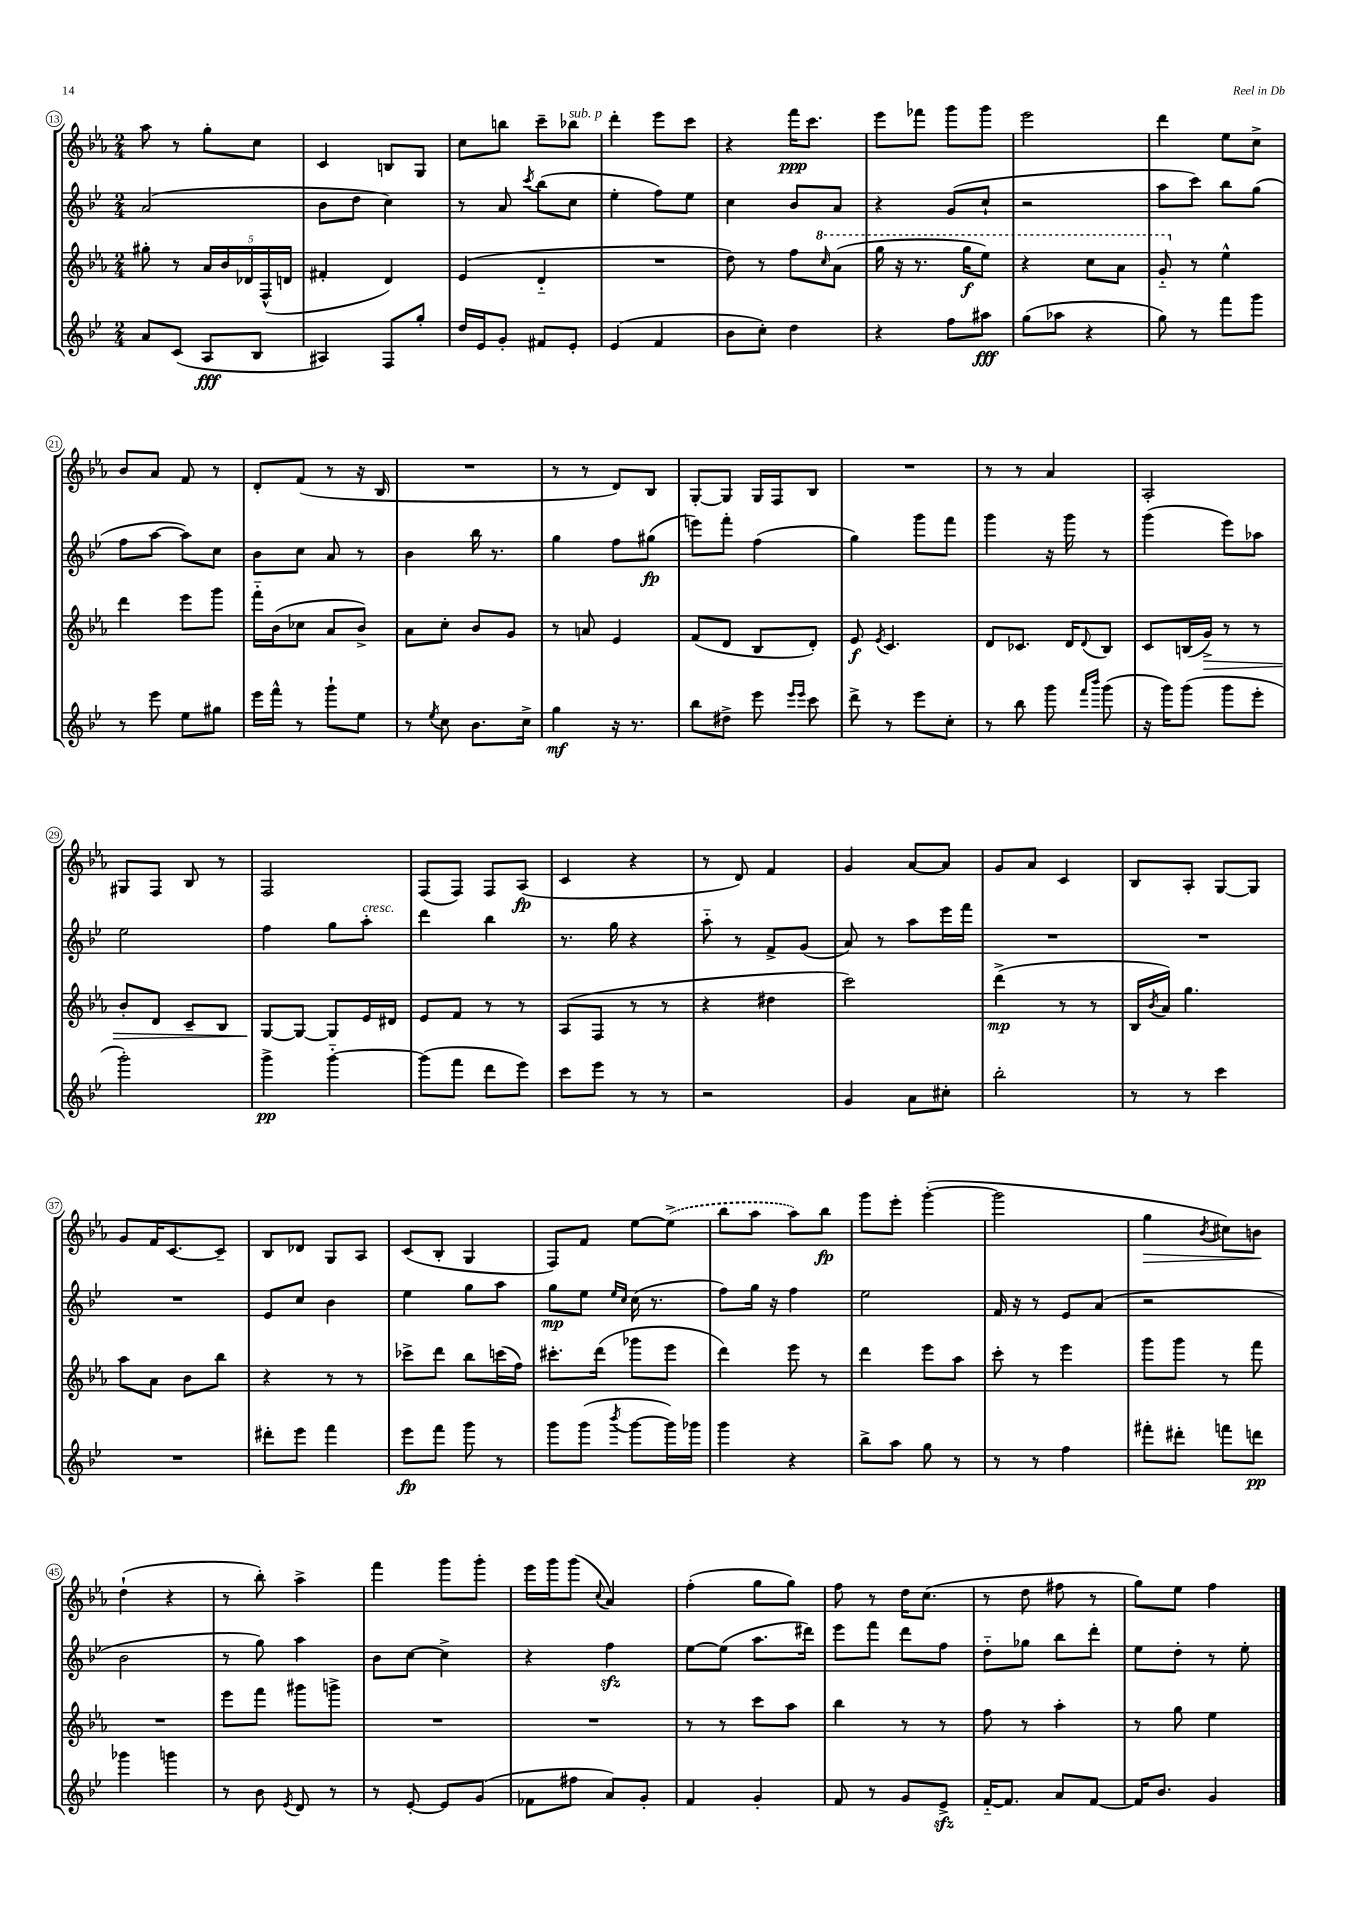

**kern	**kern	**kern	**kern
*staff4	*staff3	*staff2	*staff1
*clefG2	*clefG2	*clefG2	*clefG2
*k[b-e-]	*k[b-e-a-]	*k[b-e-]	*k[b-e-a-]
*M2/4	*M2/4	*M2/4	*M2/4
8a	8gg#'	(2a	8aa-
(8c	8r	.	8r
8A	20a-	.	8gg'
.	20b-	.	.
.	20d-	.	.
8B-	.	.	8cc
.	(20F^^	.	.
.	20d	.	.
=	=	=	=
4A#)	4f#'	8b-	4c
.	.	8dd	.
8F	4d)	4cc)	8B
8gg'	.	.	8G
=	=	=	=
16dd	(4e-	8r	8cc
16e-	.	.	.
8g'	.	8a	8bb
.	.	8qccc	.
8f#	4d'~	(8bb-	8ccc~
8e-'	.	8cc	8bb-
=	=	=	=
(4e-	2r	4ee-'	4ddd'
4f	.	8ff)	8eee-
.	.	8ee-	8ccc
=	=	=	=
8b-	8dd)	4cc	4r
8cc')	8r	.	.
4dd	8ff	8b-	16fff
.	.	.	8.ccc
.	16qqccc	.	.
.	(8aa-	8a	.
=	=	=	=
4r	16ggg	4r	8eee-
.	16r	.	.
.	8.r	.	8fff-
8ff	.	(8g	8ggg
.	16ggg	.	.
8aa#	8eee-)	8cc`	8ggg
=	=	=	=
(8gg	4r	2r	2eee-
8aa-	.	.	.
4r	8ccc	.	.
.	8aa-	.	.
=	=	=	=
8gg)	8gg'~	8aa	4ddd
8r	8r	8ccc)	.
8fff	4ee-^^	8bb-	8ee-
8ggg	.	(8gg	8cc^
=	=	=	=
8r	4ddd	8ff	8b-
8eee-	.	[8aa	8a-
8ee-	8eee-	8aa])	8f
8gg#	8ggg	8cc	8r
=	=	=	=
16eee-	16fff'~	8b-	8d'
16fff^^	(16b-	.	.
8r	8cc-	8cc	(8f
8ggg`	8a-	8a	8r
8ee-	8b-^)	8r	16r
.	.	.	16B-
=	=	=	=
8r	8a-	4b-	2r
8qee-	.	.	.
8cc	8cc'	.	.
8.b-	8b-	16bb-	.
.	.	8.r	.
.	8g	.	.
16cc^	.	.	.
=	=	=	=
4gg	8r	4gg	8r
.	8a	.	8r
16r	4e-	8ff	8d)
8.r	.	.	.
.	.	(8gg#	8B-
=	=	=	=
8bb-	(8f	8eee)	[8G'
8dd#^	8d	8fff'	8G]
8eee-	8B-	(4ff	16G
.	.	.	16F
16qqeee-	.	.	.
16qqeee-	.	.	.
8ccc	8d')	.	8B-
=	=	=	=
8ddd^	8e-	4gg)	2r
.	8qe-	.	.
8r	4.c	.	.
8eee-	.	8ggg	.
8cc'	.	8fff	.
=	=	=	=
8r	8d	4ggg	8r
8bb-	8.c-	.	8r
8ggg	.	16r	4a-
.	16d	16ggg	.
16qqfff	.	.	.
16qqbbb-	8qqd	.	.
(8ggg	8B-	8r	.
=	=	=	=
16r	8c	(4ggg	2A-'
16ggg)	.	.	.
(8ggg	(16B	.	.
.	16g^)	.	.
8ggg	8r	8eee-)	.
8eee-'	8r	8aa-	.
=	=	=	=
2ggg')	8b-'	2ee-	8G#
.	8d	.	8F
.	8c~	.	8B-
.	8B-	.	8r
=	=	=	=
4ggg^	[8G	4ff	2F
.	8G_	.	.
[4ggg'~	8G]	8gg	.
.	16e-	8aa'	.
.	16d#	.	.
=	=	=	=
(8ggg]	8e-	4ddd	(8F
8fff	8f	.	8F)
8ddd	8r	4bb-	8F
8eee-)	8r	.	(8A-
=	=	=	=
8ccc	(8A-	8.r	4c
8eee-	8F	.	.
.	.	16gg	.
8r	8r	4r	4r
8r	8r	.	.
=	=	=	=
2r	4r	8aa'~	8r
.	.	8r	8d)
.	4dd#	8f^	4f
.	.	(8g	.
=	=	=	=
4g	2ccc)	8a)	4g
.	.	8r	.
8a	.	8aa	[8a-
8cc#'	.	16eee-	8a-]
.	.	16fff	.
=	=	=	=
2bb-'	(4ddd^	2r	8g
.	.	.	8a-
.	8r	.	4c
.	8r	.	.
=	=	=	=
8r	16B-	2r	8B-
.	8qb-	.	.
.	16a-)	.	.
8r	4.gg	.	8A-'
4ccc	.	.	[8G
.	.	.	8G]
=	=	=	=
2r	8aa-	2r	8g
.	8a-	.	16f
.	.	.	[8.c
.	8b-	.	.
.	8bb-	.	8c~]
=	=	=	=
8ddd#'	4r	8e-	8B-
8eee-	.	8cc	8d-
4fff	8r	4b-	8G
.	8r	.	8A-
=	=	=	=
8eee-	8ccc-^	4ee-	(8c
8fff	8ddd	.	8B-'
8ggg	8bb-	8gg	4G
8r	(16ccc	8aa	.
.	16ff)	.	.
=	=	=	=
8ggg	8.ccc#'	8gg	8F)
(8ggg	.	8ee-	8f
.	(16ddd	.	.
.	.	16qqee-	.
8qbbb-	.	16qqcc	.
[8ggg	8ggg-	(16cc	[8ee-
.	.	8.r	.
16ggg])	8eee-	.	(8ee-^]
16ggg-	.	.	.
=	=	=	=
4ggg	4ddd)	8ff)	8bb-
.	.	16gg	8aa-
.	.	16r	.
4r	8eee-	4ff	8aa-)
.	8r	.	8bb-
=	=	=	=
8bb-^	4ddd	2ee-	8ggg
8aa	.	.	8eee-'
8gg	8eee-	.	([4ggg'
8r	8aa-	.	.
=	=	=	=
8r	8ccc'	16f	2ggg]
.	.	16r	.
8r	8r	8r	.
4ff	4eee-	8e-	.
.	.	(8a	.
=	=	=	=
8fff#'	8ggg	2r	4gg
8ddd#'	8ggg	.	.
.	.	.	8qb-
8fff	8r	.	8cc#)
8ddd	8fff	.	8b
=	=	=	=
4ggg-	2r	2b-	(4dd`
4ggg	.	.	4r
=	=	=	=
8r	8eee-	8r	8r
8b-	8fff	8gg)	8bb-')
8qe-	.	.	.
8d	8ggg#	4aa	4aa-^
8r	8ggg^	.	.
=	=	=	=
8r	2r	8b-	4fff
[8e-'	.	[8cc	.
8e-]	.	4cc^]	8ggg
(8g	.	.	8ggg'
=	=	=	=
8f-	2r	4r	16eee-
.	.	.	16ggg
8ff#	.	.	(8ggg
.	.	.	8qqcc
8a)	.	4ff	4a-)
8g'	.	.	.
=	=	=	=
4f	8r	[8ee-	(4ff'
.	8r	(8ee-]	.
4g'	8ccc	8.aa	8gg
.	8aa-	.	8gg)
.	.	16ddd#)	.
=	=	=	=
8f	4bb-	8eee-	8ff
8r	.	8fff	8r
8g	8r	8ddd	16dd
.	.	.	(8.cc
8e-^	8r	8ff	.
=	=	=	=
[16f'~	8ff	8dd'~	8r
8.f]	.	.	.
.	8r	8gg-	8dd
8a	4aa-'	8bb-	8ff#
[8f	.	8ddd'	8r
=	=	=	=
16f]	8r	8ee-	8gg)
8.b-	.	.	.
.	8gg	8dd'	8ee-
4g	4ee-	8r	4ff
.	.	8ee-'	.
==	==	==	==
*-	*-	*-	*-
